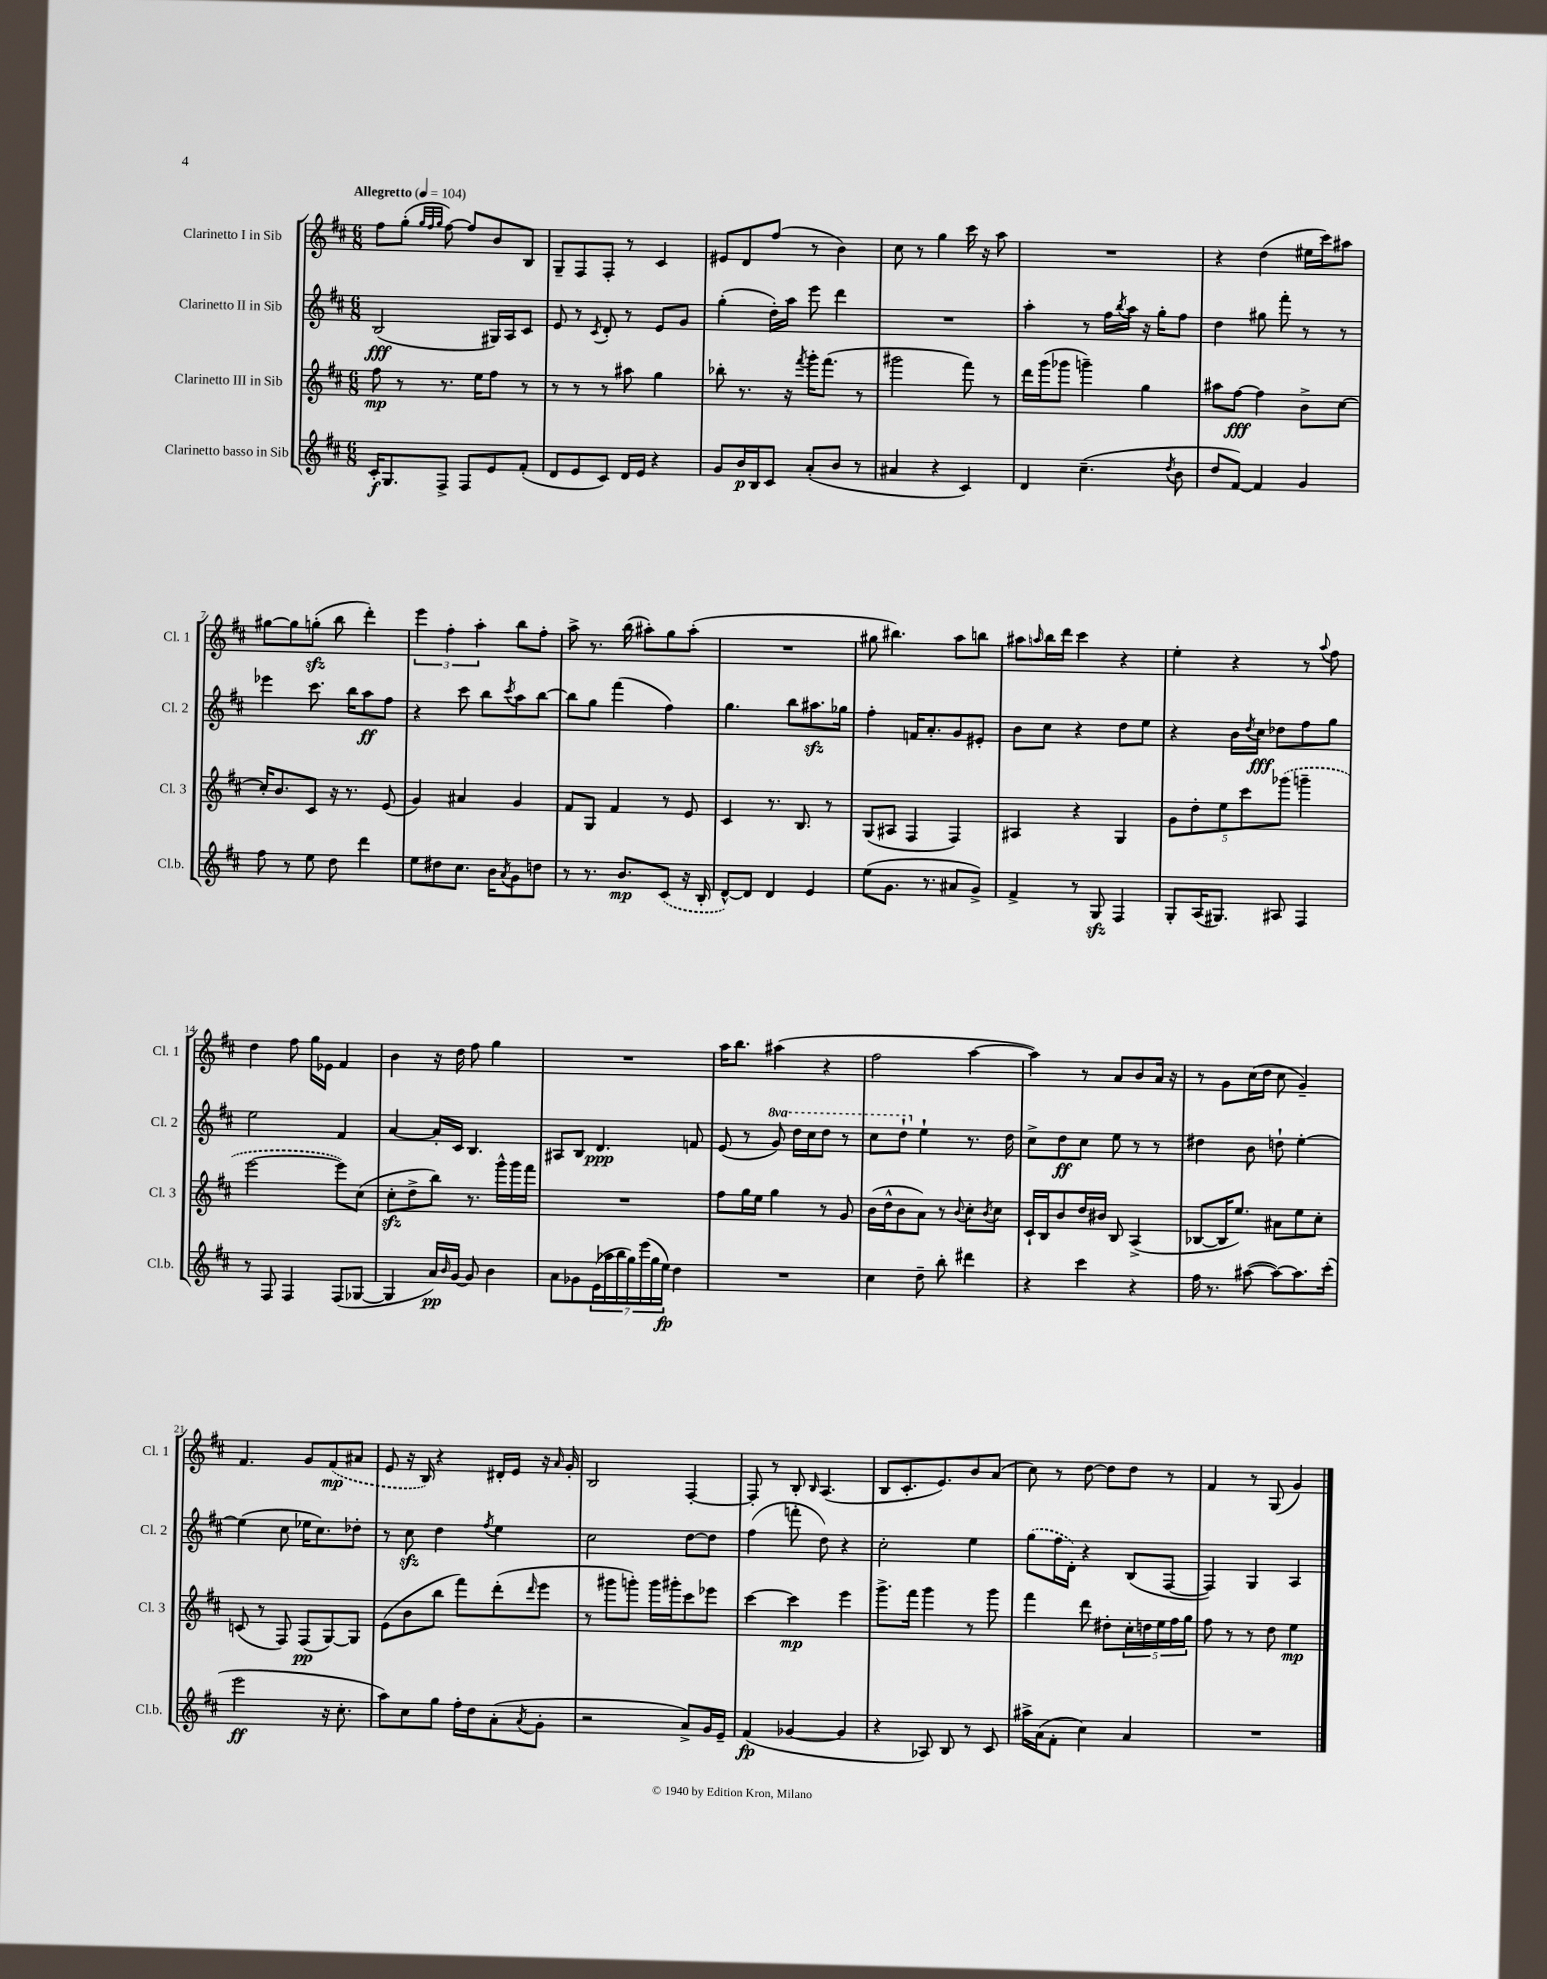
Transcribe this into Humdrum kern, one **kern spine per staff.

**kern	**dynam	**kern	**dynam	**kern	**dynam	**kern	**dynam
*part4	*part4	*part3	*part3	*part2	*part2	*part1	*part1
*staff4	*staff4	*staff3	*staff3	*staff2	*staff2	*staff1	*staff1
*I"Clarinetto basso in Sib	*	*I"Clarinetto III in Sib	*	*I"Clarinetto II in Sib	*	*I"Clarinetto I in Sib	*
*I'Cl.b.	*	*I'Cl. 3	*	*I'Cl. 2	*	*I'Cl. 1	*
*clefG2	*	*clefG2	*	*clefG2	*	*clefG2	*
*k[f#c#]	*	*k[f#c#]	*	*k[f#c#]	*	*k[f#c#]	*
*M6/8	*	*M6/8	*	*M6/8	*	*M6/8	*
*MM104	*	*MM104	*	*MM104	*	*MM104	*
=1	=1	=1	=1	=1	=1	=1	=1
!	!	!	!	!	!	!LO:TX:a:B:t=Allegretto	!
16c#'/KL	f	8ff#\	mp	(2B/	fff	8ff#\L	.
8.G/	.	.	.	.	.	.	.
.	.	8r	.	.	.	(8gg'\J	.
.	.	.	.	.	.	32qqgg/LLL	.
.	.	.	.	.	.	32qqff#/	.
.	.	.	.	.	.	32qqgg/JJJ	.
8F#^/J	.	8.r	.	.	.	[8ff#\)	.
8F#/L	.	.	.	.	.	8ff#/L]	.
.	.	16ee\KL	.	.	.	.	.
8e/	.	8ff#\J	.	16G#X/LL)	.	8b/	.
.	.	.	.	16A/J	.	.	.
(8f#'/J	.	8r	.	8c#/J	.	8B/J	.
=2	=2	=2	=2	=2	=2	=2	=2
8d/L	.	8r	.	8e/	.	8G~/L	.
8e/	.	8r	.	8r	.	8F#/	.
.	.	.	.	8qc#/	.	.	.
8c#/J)	.	8r	.	8d'/	.	8F#'/J	.
16d/LL	.	8aa#X\	.	8r	.	8r	.
16e/JJ	.	.	.	.	.	.	.
4r	.	4gg\	.	8e/L	.	4c#/	.
.	.	.	.	8g/J	.	.	.
=3	=3	=3	=3	=3	=3	=3	=3
8g/L	.	8bb-X'\	.	(4gg'\	.	8e#X/L	.
16b/L	p	8.r	.	.	.	8d/	.
16B/J	.	.	.	.	.	.	.
8c#/J	.	.	.	16dd'\LL)	.	(8ff#/J	.
.	.	16r	.	16aa\JJ	.	.	.
.	.	8qfff#/	.	.	.	.	.
(8a'/L	.	16ggg'\KL	.	8eee\	.	8r	.
.	.	(8.fff#\J	.	.	.	.	.
8b/J	.	.	.	4ddd\	.	4b\)	.
8r	.	8r	.	.	.	.	.
=4	=4	=4	=4	=4	=4	=4	=4
4a#X/	.	2ggg#X\	.	2.r	.	8cc#\	.
.	.	.	.	.	.	8r	.
4r	.	.	.	.	.	4gg\	.
4c#/)	.	8fff#\)	.	.	.	16ccc#\	.
.	.	.	.	.	.	16r	.
.	.	8r	.	.	.	8aa\	.
=5	=5	=5	=5	=5	=5	=5	=5
4d/	.	16ddd\LL	.	4aa'\	.	2.r	.
.	.	(16ggg\J	.	.	.	.	.
.	.	8ggg-X\J	.	.	.	.	.
(4.cc#~\	.	4gggn~\)	.	8r	.	.	.
.	.	.	.	16ff#\LL	.	.	.
.	.	.	.	8qbb/	.	.	.
.	.	.	.	16aa\JJ	.	.	.
.	.	4gg\	.	16r	.	.	.
.	.	.	.	16gg'\KL	.	.	.
8qdd/	.	.	.	.	.	.	.
8b\	.	.	.	8ff#\J	.	.	.
=6	=6	=6	=6	=6	=6	=6	=6
8dd/L	.	8aa#X\L	.	4dd\	.	4r	.
[8f#/J)	.	[8ff#\J	fff	.	.	.	.
4f#/]	.	4ff#\]	.	8gg#X\	.	(4dd\	.
.	.	.	.	8fff#'\	.	.	.
4g/	.	8b^\L	.	8r	.	16ee#X\LL	.
.	.	.	.	.	.	16ccc#\J)	.
.	.	[8cc#\J	.	8r	.	8aa#X\J	.
!!LO:LB:g=z
=7	=7	=7	=7	=7	=7	=7	=7
8ff#\	.	16cc#'/KL]	.	4eee-X\	.	[8gg#X\L	.
.	.	8.b/	.	.	.	.	.
8r	.	.	.	.	.	8gg#\]	.
8ee\	.	8c#/J	.	8.ccc#\	.	(8ggnzz'\J	.
8dd\	.	16r	.	.	.	8bb\	.
.	.	8.r	.	16bb\KL	.	.	.
4ddd\	.	.	.	8aa\	ff	4ddd'\)	.
.	.	(8e/	.	8ff#\J	.	.	.
=8	=8	=8	=8	=8	=8	=8	=8
8ee\L	.	4g/)	.	4r	.	6eee\	.
8dd#X\	.	.	.	.	.	.	.
.	.	.	.	.	.	6ff#'\	.
8.cc#\J	.	4a#X/	.	8ccc#\	.	.	.
.	.	.	.	.	.	6aa'\	.
.	.	.	.	8bb\L	.	.	.
16b\KL	.	.	.	.	.	.	.
8qa/	.	.	.	8qccc#/	.	.	.
8g\	.	4g/	.	8aa\	.	8bb\L	.
8ddn\J	.	.	.	[8bb\J	.	8ff#'\J	.
=9	=9	=9	=9	=9	=9	=9	=9
8r	.	8f#/L	.	8bb\L]	.	8aa^\	.
8.r	.	8G/J	.	8gg\J	.	8.r	.
.	.	4f#/	.	(4fff#\	.	.	.
8.b/L	mp	.	.	.	.	(16bb\	.
.	.	.	.	.	.	8aa#X'\L)	.
(8c#/J	.	8r	.	4ff#\)	.	8gg\	.
16r	.	8e/	.	.	.	(8aa#'\J	.
16B'/	.	.	.	.	.	.	.
=10	=10	=10	=10	=10	=10	=10	=10
[8d^^/L)	.	4c#/	.	4.gg\	.	2.r	.
8d/J]	.	.	.	.	.	.	.
4d/	.	8.r	.	.	.	.	.
.	.	.	.	8bb\L	.	.	.
.	.	8.B/	.	.	.	.	.
4e/	.	.	.	8.aa#Xzz\	.	.	.
.	.	8r	.	.	.	.	.
.	.	.	.	16gg-X\Jk	.	.	.
=11	=11	=11	=11	=11	=11	=11	=11
(8ee\L	.	(8G/L	.	4ff#'\	.	8gg#X\	.
8.g\J	.	8A#X/J	.	.	.	4.bb#X\)	.
.	.	4F#/	.	16fn/KL	.	.	.
8.r	.	.	.	8.a'/	.	.	.
8a#X/L	.	4F#/)	.	8g/	.	8aa\L	.
8g^/J)	.	.	.	8e#X'/J	.	8bbn\J	.
=12	=12	=12	=12	=12	=12	=12	=12
4f#^/	.	4A#X/	.	8b\L	.	8aa#X\L	.
.	.	.	.	.	.	16qqaan/	.
.	.	.	.	8cc#\J	.	16bb\L	.
.	.	.	.	.	.	16ddd\JJ	.
8r	.	4r	.	4r	.	4ccc#\	.
8Gzz/	.	.	.	.	.	.	.
4F#/	.	4G/	.	8dd\L	.	4r	.
.	.	.	.	8ee\J	.	.	.
=13	=13	=13	=13	=13	=13	=13	=13
8G'/L	.	10g\L	.	4r	.	4ee'\	.
.	.	10dd'\	.	.	.	.	.
(16A/K	.	.	.	.	.	.	.
8.G#X/J)	.	.	.	.	.	.	.
.	.	10ee\	.	.	.	.	.
.	.	.	.	16b\LL	.	4r	.
.	.	10ccc#\	.	.	.	.	.
.	.	.	.	8qdd/	.	.	.
.	.	.	.	16cc#\JJ	fff	.	.
8A#X/	.	.	.	8dd-X\L	.	.	.
.	.	(10ggg-X\J	.	.	.	.	.
4F#/	.	4gggn~\	.	8ff#\	.	8r	.
.	.	.	.	.	.	8qqaa/	.
.	.	.	.	8gg\J	.	8ff#\	.
!!LO:LB:g=z
=14	=14	=14	=14	=14	=14	=14	=14
8r	.	[2eee\	.	2ee\	.	4dd\	.
8F#/	.	.	.	.	.	.	.
4F#/	.	.	.	.	.	8ff#\	.
.	.	.	.	.	.	16gg\LL	.
.	.	.	.	.	.	16e-X\JJ	.
(8F#/L	.	8eee\L])	.	4f#/	.	4f#/	.
[8G-X/J	.	(8cc#\J	.	.	.	.	.
=15	=15	=15	=15	=15	=15	=15	=15
4G-/]	.	8cc#zz'\L	.	[4a/	.	4b\	.
.	.	8dd^\	.	.	.	.	.
16a/LL)	pp	8bb\J)	.	16a'/LL]	.	16r	.
16qqb/	.	.	.	.	.	.	.
[16g/JJ	.	.	.	16c#/JJ	.	16dd\	.
8g/]	.	8.r	.	4.B/	.	8ff#\	.
4b\	.	.	.	.	.	4gg\	.
.	.	16ggg^^\LL	.	.	.	.	.
.	.	16ggg\	.	.	.	.	.
.	.	16fff#\JJ	.	.	.	.	.
=16	=16	=16	=16	=16	=16	=16	=16
8a\L	.	2.r	.	8A#X/L	.	2.r	.
8g-X\	.	.	.	8B/J	.	.	.
(28e\L	.	.	.	4.d/	ppp	.	.
28aa-X\	.	.	.	.	.	.	.
28bb\	.	.	.	.	.	.	.
28gg\)	.	.	.	.	.	.	.
(28eee\	.	.	.	.	.	.	.
28gg\	.	.	.	.	.	.	.
28ee\JJ)	fp	.	.	.	.	.	.
4dd\	.	.	.	.	.	.	.
.	.	.	.	8fn/	.	.	.
=17	=17	=17	=17	=17	=17	=17	=17
2.r	.	8ff#\L	.	(8e/	.	16aa\KL	.
.	.	.	.	.	.	8.bb\J	.
.	.	16gg\L	.	8r	.	.	.
.	.	16ee\JJ	.	.	.	.	.
*	*	*	*	*8va	*	*	*
.	.	4gg\	.	8gg/)	.	(4aa#X\	.
.	.	.	.	16ddd\LL	.	.	.
.	.	.	.	16ccc#\J	.	.	.
.	.	8r	.	8ddd\J	.	4r	.
.	.	8g/	.	8r	.	.	.
=18	=18	=18	=18	=18	=18	=18	=18
4cc#\	.	(16b\LL	.	8ccc#\L	.	2ff#\	.
.	.	16dd^^\J	.	.	.	.	.
.	.	8b\	.	8ddd`\J	.	.	.
*	*	*	*	*X8va	*	*	*
8dd~\	.	8a\J)	.	4ee`\	.	.	.
8bb'\	.	8r	.	.	.	.	.
.	.	8qqb/	.	.	.	.	.
4ddd#X\	.	8cc#'\L	.	8.r	.	[4aa\	.
.	.	8qb/	.	.	.	.	.
.	.	8cc#\J	.	.	.	.	.
.	.	.	.	16dd\	.	.	.
=19	=19	=19	=19	=19	=19	=19	=19
4r	.	16c#`/LL	.	8cc#^\L	.	4aa\])	.
.	.	16B/J	.	.	.	.	.
.	.	8b/	.	8dd\	ff	.	.
4ccc#\	.	16dd/L	.	8cc#\J	.	8r	.
.	.	16b#X/JJ	.	.	.	.	.
.	.	8B/	.	8ee\	.	8a/L	.
4r	.	(4A^/	.	8r	.	8b/	.
.	.	.	.	8r	.	16a/Jk	.
.	.	.	.	.	.	16r	.
=20	=20	=20	=20	=20	=20	=20	=20
16ff#\	.	[8B-X/L	.	4dd#X\	.	8r	.
8.r	.	.	.	.	.	.	.
.	.	16B-/K]	.	.	.	8g\L	.
.	.	8.ee/J)	.	.	.	.	.
([8aa#X\	.	.	.	8b\	.	(16cc#\L	.
.	.	.	.	.	.	16dd\JJ	.
8aa#\L_)	.	8a#X\L	.	8ddn`\	.	8cc#\	.
8.aa#\]	.	8ee\	.	[4ee'\	.	4g~/)	.
.	.	8cc#'\J	.	.	.	.	.
(16ccc#'\Jk	.	.	.	.	.	.	.
!!LO:LB:g=z
=21	=21	=21	=21	=21	=21	=21	=21
2eee\	ff	(8cn/	.	(4ee\]	.	4.f#/	.
.	.	8r	.	.	.	.	.
.	.	8F#/)	.	8cc#\	.	.	.
.	.	(8F#/L	pp	16ee-X\KL	.	8g/L	.
.	.	.	.	8.cc#\)	.	.	.
16r	.	[8G/)	.	.	.	(8f#/	mp
8.cc#'\	.	.	.	.	.	.	.
.	.	8G/J]	.	8dd-X'\J	.	8a#X/J	.
=22	=22	=22	=22	=22	=22	=22	=22
8aa\L)	.	(8e\L	.	8r	.	8e/	.
8cc#\	.	8b\	.	8cc#zz\	.	16r	.
.	.	.	.	.	.	16B/)	.
8gg\J	.	8bb\J	.	4dd\	.	4r	.
16ff#'\LL	.	8fff#\L)	.	.	.	.	.
16dd\J	.	.	.	.	.	.	.
.	.	.	.	8qff#/	.	.	.
(8a'\	.	(8ddd'\	.	4ee\	.	16d#X'/LL	.
.	.	.	.	.	.	16e/JJ	.
8qa/	.	16qqddd/	.	.	.	.	.
8g'\J	.	8eee\J	.	.	.	16r	.
.	.	.	.	.	.	16qqa/	.
.	.	.	.	.	.	16g'/	.
=23	=23	=23	=23	=23	=23	=23	=23
2r	.	8r	.	2cc#\	.	2B/	.
.	.	8ggg#X\L	.	.	.	.	.
.	.	8gggn'\J)	.	.	.	.	.
.	.	16ggg\LL	.	.	.	.	.
.	.	16ggg#X'\J	.	.	.	.	.
8a^/L)	.	8ccc#\	.	[8dd\L	.	[4F#'/	.
16g/L	.	8eee-X\J	.	8dd\J]	.	.	.
16e~/JJ	.	.	.	.	.	.	.
=24	=24	=24	=24	=24	=24	=24	=24
(4f#/	fp	[4ccc#\	.	(4ff#\	.	8F#'/]	.
.	.	.	.	.	.	8r	.
[4g-X/	.	4ccc#\]	mp	8fffn'\	.	8B'/	.
.	.	.	.	.	.	16qqB/	.
.	.	.	.	8dd\)	.	(4.A/	.
4g-/]	.	4eee\	.	4r	.	.	.
=25	=25	=25	=25	=25	=25	=25	=25
4r	.	8.ggg^\L	.	2cc#'\	.	8B/L	.
.	.	.	.	.	.	8.c#'/	.
.	.	16fff#\Jk	.	.	.	.	.
8A-X/)	.	4ggg\	.	.	.	.	.
.	.	.	.	.	.	8.e/)	.
8B/	.	.	.	.	.	.	.
8r	.	8r	.	4ee\	.	8b/	.
8c#/	.	8ggg\	.	.	.	(8a/J	.
=26	=26	=26	=26	=26	=26	=26	=26
16aa#X^\LL	.	4fff#\	.	(8gg\L	.	8cc#\)	.
(16a\J	.	.	.	.	.	.	.
8f#'\J	.	.	.	16ff#\L	.	8r	.
.	.	.	.	16d'\JJ)	.	.	.
4cc#\)	.	8ddd\	.	4r	.	[8dd\	.
.	.	8dd#X'\L	.	.	.	8dd\L]	.
4a/	.	20cc#'\L	.	(8B/L	.	8dd\J	.
.	.	20ddn\	.	.	.	.	.
.	.	20ee\	.	.	.	.	.
.	.	.	.	[8F#/J	.	8r	.
.	.	20ff#\	.	.	.	.	.
.	.	20gg\JJ	.	.	.	.	.
=27	=27	=27	=27	=27	=27	=27	=27
2.r	.	8ff#\	.	4F#/])	.	4f#/	.
.	.	8r	.	.	.	.	.
.	.	8r	.	4G/	.	8r	.
.	.	8dd\	.	.	.	(8G/	.
.	.	4ee\	mp	4A/	.	4g/)	.
==	==	==	==	==	==	==	==
*-	*-	*-	*-	*-	*-	*-	*-
